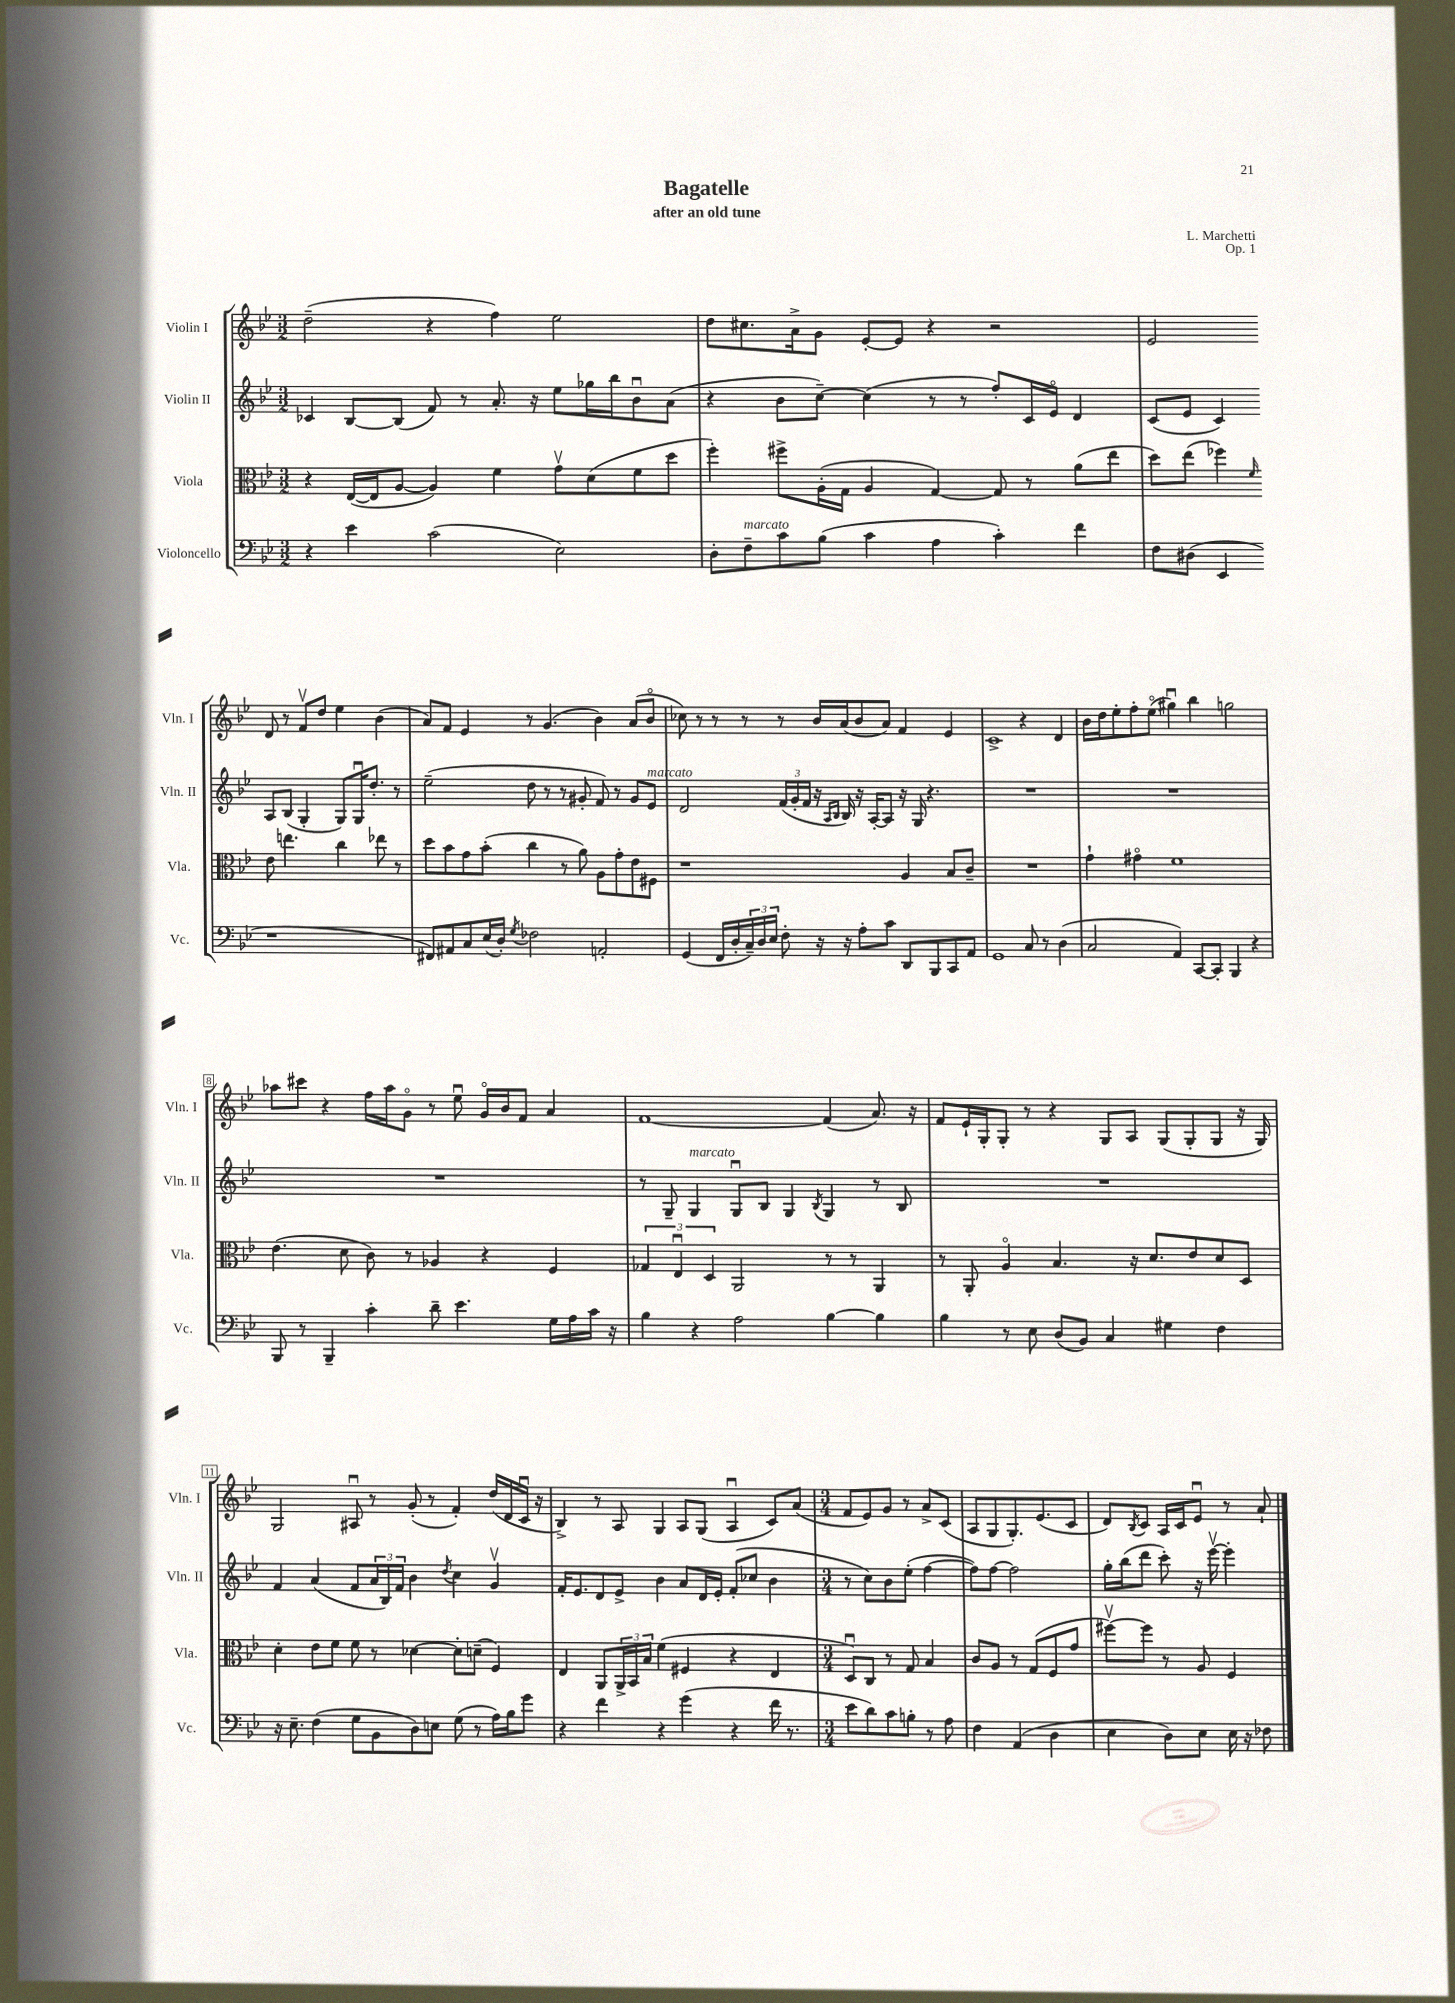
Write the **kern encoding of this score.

**kern	**kern	**kern	**kern
*staff4	*staff3	*staff2	*staff1
*clefF4	*clefC3	*clefG2	*clefG2
*k[b-e-]	*k[b-e-]	*k[b-e-]	*k[b-e-]
*M3/2	*M3/2	*M3/2	*M3/2
4r	4r	4c-	(2dd~
4e-	([16E-	[8B-	.
.	16E-]	.	.
.	[8A	(8B-]	.
(2c	4A])	8f)	4r
.	.	8r	.
.	4f	8.a'	4ff)
.	.	16r	.
2E-)	8gv	8ee-	2ee-
.	(8d	16gg-	.
.	.	16bb-	.
.	8f	8b-u	.
.	8dd	(8a	.
=	=	=	=
8D'	4ff')	4r	8dd
8F~	.	.	8.cc#
8c	8ff#^	8b-	.
.	.	.	16a^
(8B-	(16A'	[8cc~)	8g
.	16G	.	.
4c	4A	(4cc]	[8e-'
.	.	.	8e-]
4A	[4G)	8r	4r
.	.	8r	.
4c')	8G]	8ff')	2r
.	8r	16c	.
.	.	16e-o	.
4f	(8a	4d	.
.	8ee-	.	.
=	=	=	=
8F	8dd)	(8c	2e-
(8D#	(8ee-	8e-	.
4EE-	4ff-)	4c)	.
.	16qqf	.	.
1r	8e-	8A	8d
.	4.ee	(8B-	8r
.	.	4G'	8fv
.	.	.	8dd
.	4cc	8G)	4ee-
.	.	16Gu	.
.	.	8.dd'	.
.	8ee-	.	(4b-
.	8r	8r	.
=	=	=	=
8FF#)	8dd	(2ee-~	8a)
8AA#	8b-	.	8f
8C	8g	.	4e-
(16E-	(8b-'	.	.
16D')	.	.	.
8qG	.	.	.
2F-	4cc	8dd	8r
.	.	8r	(4.g
.	8r	8r	.
.	8a)	8g#'	.
2AA'	8A	8f)	4b-)
.	8g'	8r	.
.	8e-	8g#	(8a
.	8F#	8e-	8b-o
=	=	=	=
(4GG	1r	2d	8cc-)
.	.	.	8r
16FF	.	.	8r
16D'	.	.	.
24C~)	.	.	8r
24D	.	.	.
24E-	.	.	.
8F'	.	(24f	8r
.	.	24g'	.
.	.	24f	.
16r	.	16r	16b-
.	.	16qqA	.
.	.	16qqB-	.
16r	.	16B-)	(16a
8A'	.	16r	8b-
.	.	[16A'	.
8c	.	8A]	8a)
8DD	4A	16r	4f
.	.	16G	.
8BBB-	.	4.r	.
8CC	8B-	.	4e-
8AA	8c~	.	.
=	=	=	=
1GG	1.r	1.r	1c^
8C	.	.	4r
8r	.	.	.
(4D	.	.	4d
=	=	=	=
2C	4g`	1.r	16b-
.	.	.	16dd
.	.	.	8ee-'
.	4g#o	.	8ff'
.	.	.	(8ee-o
4AA)	1f	.	4gg#u)
[8CC	.	.	4bb-
8CC']	.	.	.
4BBB-	.	.	2gg
4r	.	.	.
=	=	=	=
8BBB-	(4.e-	1.r	8aa-
8r	.	.	8ccc#
4BBB-~	.	.	4r
.	8d	.	.
4c'	8c)	.	16ff
.	.	.	16aa-
.	8r	.	8go
8d~	4A-	.	8r
4.e-	.	.	8ee-u
.	4r	.	16go
.	.	.	16b-
.	.	.	8f
16G	4F	.	4a
16A	.	.	.
16c	.	.	.
16r	.	.	.
=	=	=	=
4B-	6G-	8r	[1f
.	.	8G~	.
.	6E-u	.	.
4r	.	4G	.
.	6D	.	.
2A	2AA	8Gu	.
.	.	8B-	.
.	.	4G	.
.	.	8qB-	.
[4B-	8r	4G	(4f]
.	8r	.	.
4B-]	4AA	8r	8.a)
.	.	8B-	.
.	.	.	16r
=	=	=	=
4B-	8r	1.r	8f
.	8AA'	.	16e-`
.	.	.	16G'
8r	4Ao	.	8G'
8E-	.	.	8r
(8D	4.B-	.	4r
8BB-)	.	.	.
4C	.	.	8G
.	16r	.	8A
.	8.d	.	.
4G#	.	.	(8G
.	8e-	.	8G'
4F	8d	.	8G
.	8D	.	16r
.	.	.	16G)
=	=	=	=
16r	4d'	4f	2G
8.E-~	.	.	.
(4F	8e-	(4a	.
.	8f	.	.
8G	8f	8f	8A#u
8BB-	8r	24a	8r
.	.	24B-)	.
.	.	24f	.
8D)	[4d-	4b-	(8g'
8E	.	.	8r
.	.	8qdd	.
(8G	8d-']	4cc	4f')
8r	(8d~	.	.
16A)	4F)	4gv	(16dd
16B-	.	.	16d
8g	.	.	16cu
.	.	.	16r
=	=	=	=
4r	4E-	16f'	4B-^)
.	.	8.e-	.
4f	8AA	8d	8r
.	24AA^	8e-^	8A
.	24BB-	.	.
.	24B-	.	.
4r	(4f	4b-	4G
(4g	4F#	8a	8A
.	.	16d	(8G
.	.	16e-'	.
4r	4r	(8f'	4Au
.	.	8cc-	.
16f	4E-	4b-	8c)
8.r	.	.	.
.	.	.	(8a
=	=	=	=
*M3/4	*M3/4	*M3/4	*M3/4
8e-	8Du)	8r	8f
8d)	8C	8cc)	8e-)
8c	8r	8b-	8g
8B'	8G	(8ee-'	8r
8r	4B-	[4ff	8a^
8A	.	.	(8c
=	=	=	=
4F	8c	8ff])	8A
.	8A	[8ff	8G
(4AA	8r	2ff]	8.G')
.	(8G	.	.
.	.	.	(8.e-
4D	8F	.	.
.	8g	.	8c
=	=	=	=
4E-	[8ff#v)	16gg'	8d)
.	.	(16bb-	.
.	.	.	8qB-
.	8ff#]	8ddd	8c
8D)	8r	8ccc')	16A
.	.	.	16c
8E-	8A	16r	8e-u
.	.	[16eee-v	.
16E-	4F	4eee-']	8r
16r	.	.	.
8F-	.	.	8a`
==	==	==	==
*-	*-	*-	*-
